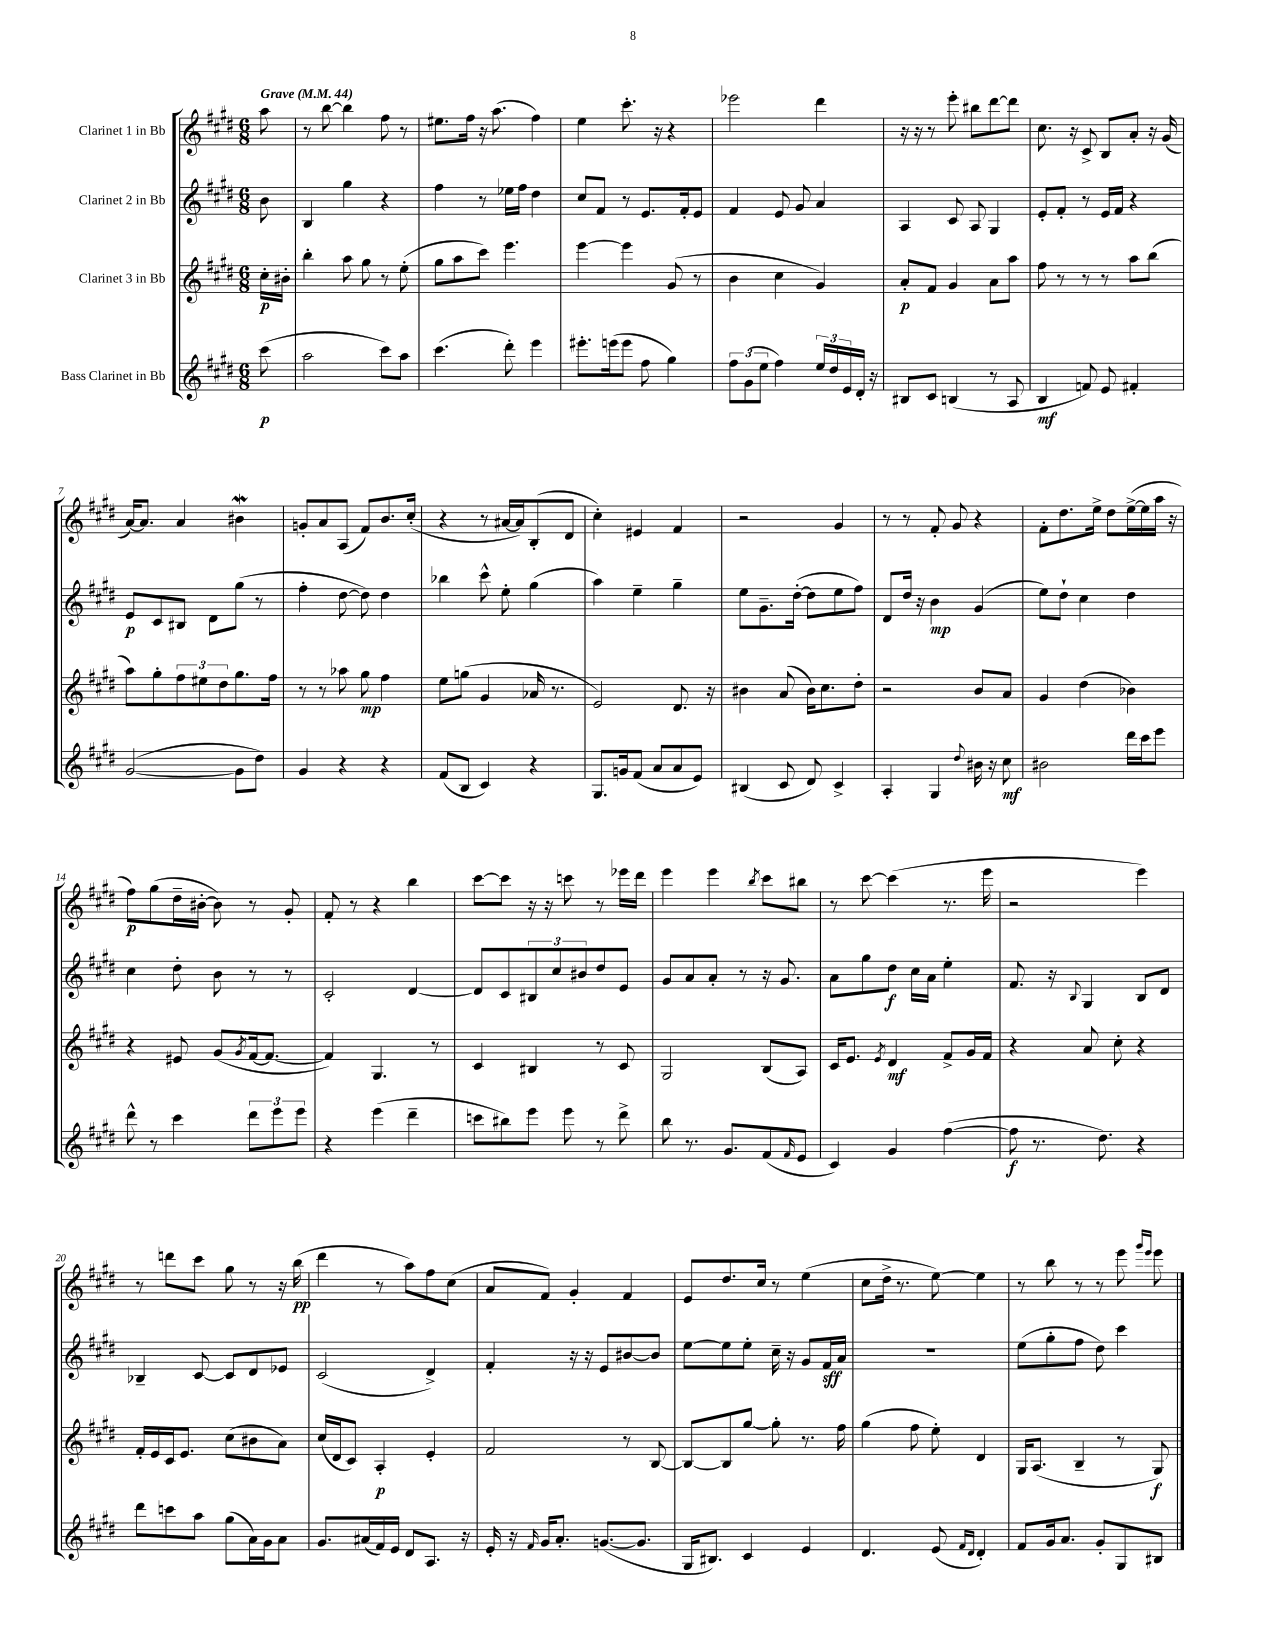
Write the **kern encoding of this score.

**kern	**kern	**kern	**kern
*staff4	*staff3	*staff2	*staff1
*clefG2	*clefG2	*clefG2	*clefG2
*k[f#c#g#d#]	*k[f#c#g#d#]	*k[f#c#g#d#]	*k[f#c#g#d#]
*M6/8	*M6/8	*M6/8	*M6/8
*MM44	*MM44	*MM44	*MM44
(8ccc#	16cc#'	8b	8aa
.	16b#'	.	.
=	=	=	=
2aa	4bb'	4B	8r
.	.	.	[8bb
.	8aa	4gg#	4bb]
.	8gg#	.	.
8ccc#)	8r	4r	8ff#
8aa	(8ee'	.	8r
=	=	=	=
(4.ccc#	8gg#	4ff#	8.ee#
.	8aa	.	.
.	.	.	16ff#
.	8ccc#)	8r	16r
.	.	.	(8.aa
8ddd#')	4.eee	16ee-	.
.	.	16ff#	.
4eee	.	4dd#	4ff#)
=	=	=	=
8.eee#'	[4eee	8cc#	4ee
.	.	8f#	.
(16eee	.	.	.
8eee	4eee]	8r	8.ccc#'
8ff#	.	8.e	.
.	.	.	16r
4gg#)	(8g#	.	4r
.	.	16f#'	.
.	8r	8e	.
=	=	=	=
12ff#	4b	4f#	2eee-
(12g#	.	.	.
12ee	.	.	.
4ff#)	4cc#	8e	.
.	.	8g#	.
24ee	4g#)	4a	4ddd#
24dd#	.	.	.
24e	.	.	.
16d#'	.	.	.
16r	.	.	.
=	=	=	=
8B#	8a'	4A	16r
.	.	.	16r
8c#	8f#	.	8r
(4B	4g#	8c#	8eee'
.	.	8A	8bb#
8r	8a	4G#	[8ddd#
8A	8aa	.	8ddd#]
=	=	=	=
4B	8ff#	8e'	8.cc#
.	8r	8f#'	.
.	.	.	16r
8f)	8r	8r	8c#^
8e	8r	16e	8B
.	.	16f#	.
4f#'	8aa	4r	8a'
.	(8bb	.	16r
.	.	.	(16g#
=	=	=	=
([2g#	8aa)	8e	[16a)
.	.	.	8.a]
.	8gg#'	8c#	.
.	12ff#	8B#	4a
.	12ee#	.	.
.	.	8d#	.
.	12dd#	.	.
8g#]	8.gg#	(8gg#	4b#
8dd#)	.	8r	.
.	16ff#	.	.
=	=	=	=
4g#	8r	4ff#'	8g'
.	8r	.	8a
4r	8aa-	[8dd#	(8A
.	8gg#	8dd#])	8f#)
4r	4ff#	4dd#	8.b
.	.	.	(16cc#'
=	=	=	=
(8f#	8ee	4bb-	4r
8B	(8gg	.	.
4c#)	4g#	8ccc#^^	8r
.	.	8ee'	[16a#
.	.	.	16a#])
4r	16a-	(4gg#	(8B'
.	8.r	.	.
.	.	.	8d#
=	=	=	=
8.G#	2e)	4aa)	4cc#')
16g	.	.	.
(8f#	.	4ee~	4e#
8a	.	.	.
8a	8.d#	4gg#~	4f#
8e)	.	.	.
.	16r	.	.
=	=	=	=
(4B#	4b#	8ee	2r
.	.	8.g#~	.
8c#	(8a	.	.
.	.	([16dd#'	.
8d#)	16b#)	8dd#]	.
.	8.cc#	.	.
4c#^	.	8ee	4g#
.	8dd#'	8ff#)	.
=	=	=	=
4A'	2r	8d#	8r
.	.	16dd#	8r
.	.	16r	.
4G#	.	4b	8f#'
.	.	.	8g#
8qqdd#	.	.	.
16b#	8b	(4g#	4r
16r	.	.	.
8cc#	8a	.	.
=	=	=	=
2b#	4g#	8ee)	8f#'
.	.	8dd#`	8.dd#
.	(4dd#	4cc#	.
.	.	.	16ee^
.	.	.	8dd#
16ddd#	4b-)	4dd#	([16ee^
16ccc#	.	.	16ee]
8eee	.	.	16aa
.	.	.	16r
=	=	=	=
8ddd#^^	4r	4cc#	8ff#)
8r	.	.	(8gg#
4ccc#	8e#	8dd#'	16dd#~
.	.	.	[16b#'
.	(8g#	8b	8b#])
.	8qg#	.	.
12ddd#	[16f#	8r	8r
.	8.f#_	.	.
12eee	.	.	.
.	.	8r	8g#'
12eee	.	.	.
=	=	=	=
4r	4f#])	2c#'	8f#'
.	.	.	8r
(4eee	4.G#	.	4r
4ddd#~	.	[4d#	4bb
.	8r	.	.
=	=	=	=
8ccc	4c#	8d#]	[8ccc#
8bb#)	.	8c#	8ccc#]
8eee	4B#	12B#	16r
.	.	.	16r
.	.	12cc#	.
8eee	.	.	8ccc
.	.	12b#	.
8r	8r	8dd#	8r
8ddd#^	8c#	8e	16eee-
.	.	.	16ddd#
=	=	=	=
8bb	2G#	8g#	4eee
8.r	.	8a	.
.	.	8a'	4eee
8.g#	.	.	.
.	.	8r	.
.	.	.	8qbb
(8f#	(8B	16r	8ccc#
.	.	8.g#	.
16qqf#	.	.	.
8e	8A)	.	8bb#
=	=	=	=
4c#)	16c#	8a	8r
.	8.e	.	.
.	.	8gg#	[8ccc#
.	8qe	.	.
4g#	4d#	8dd#	(4ccc#]
.	.	16cc#	.
.	.	16a	.
([4ff#	8f#^	4ee'	8.r
.	16g#	.	.
.	16f#	.	16eee
=	=	=	=
8ff#]	4r	8.f#	2r
8.r	.	.	.
.	.	16r	.
.	.	8qqB	.
.	8a	4G#	.
8.dd#)	.	.	.
.	8cc#'	.	.
4r	4r	8B	4eee)
.	.	8d#	.
=	=	=	=
8ddd#	16f#'	4B-~	8r
.	16e	.	.
8ccc	16c#	.	8ddd
.	8.e	.	.
8aa	.	[8c#	8ccc#
(8gg#	(8cc#	8c#]	8gg#
16a)	8b#	8d#	8r
16g#	.	.	.
8a	8a)	8e-	16r
.	.	.	(16bb
=	=	=	=
8.g#	(16cc#	(2c#	4ddd#
.	16d#	.	.
.	8c#)	.	.
(16a#	.	.	.
16f#)	4A'	.	8r
16e	.	.	.
8d#	.	.	8aa)
8.A	4e'	4d#^)	8ff#
.	.	.	(8cc#
16r	.	.	.
=	=	=	=
16e'	2f#	4f#'	8a
16r	.	.	.
16qqf#	.	.	.
16g#	.	.	8f#)
8.a'	.	.	.
.	.	16r	4g#'
.	.	16r	.
([8.g	.	8e	.
.	8r	[8b#	4f#
8.g]	.	.	.
.	[8B	8b#]	.
=	=	=	=
16G#	8B_	[8ee	8e
8.B#)	.	.	.
.	8B]	8ee]	8.dd#
4c#	[8gg#	8ee'	.
.	.	.	16cc#
.	8gg#']	16cc#~	8r
.	.	16r	.
4e	8.r	8g#	(4ee
.	.	16f#	.
.	16ff#	16a	.
=	=	=	=
4.d#	(4gg#	2.r	8cc#
.	.	.	16dd#^
.	.	.	8.r
.	8ff#	.	.
(8e	8ee')	.	[8ee)
16qqf#	.	.	.
16qqd#	.	.	.
4d#')	4d#	.	4ee]
=	=	=	=
8f#	16G#	(8ee	8r
.	(8.A	.	.
16g#	.	8gg#'	8bb
8.a	.	.	.
.	4B~	8ff#	8r
8g#'	.	8dd#)	8r
8G#	8r	4ccc#	8eee
.	.	.	16qqggg#
.	.	.	16qqeee
8B#	8G#)	.	8eee
==	==	==	==
*-	*-	*-	*-
